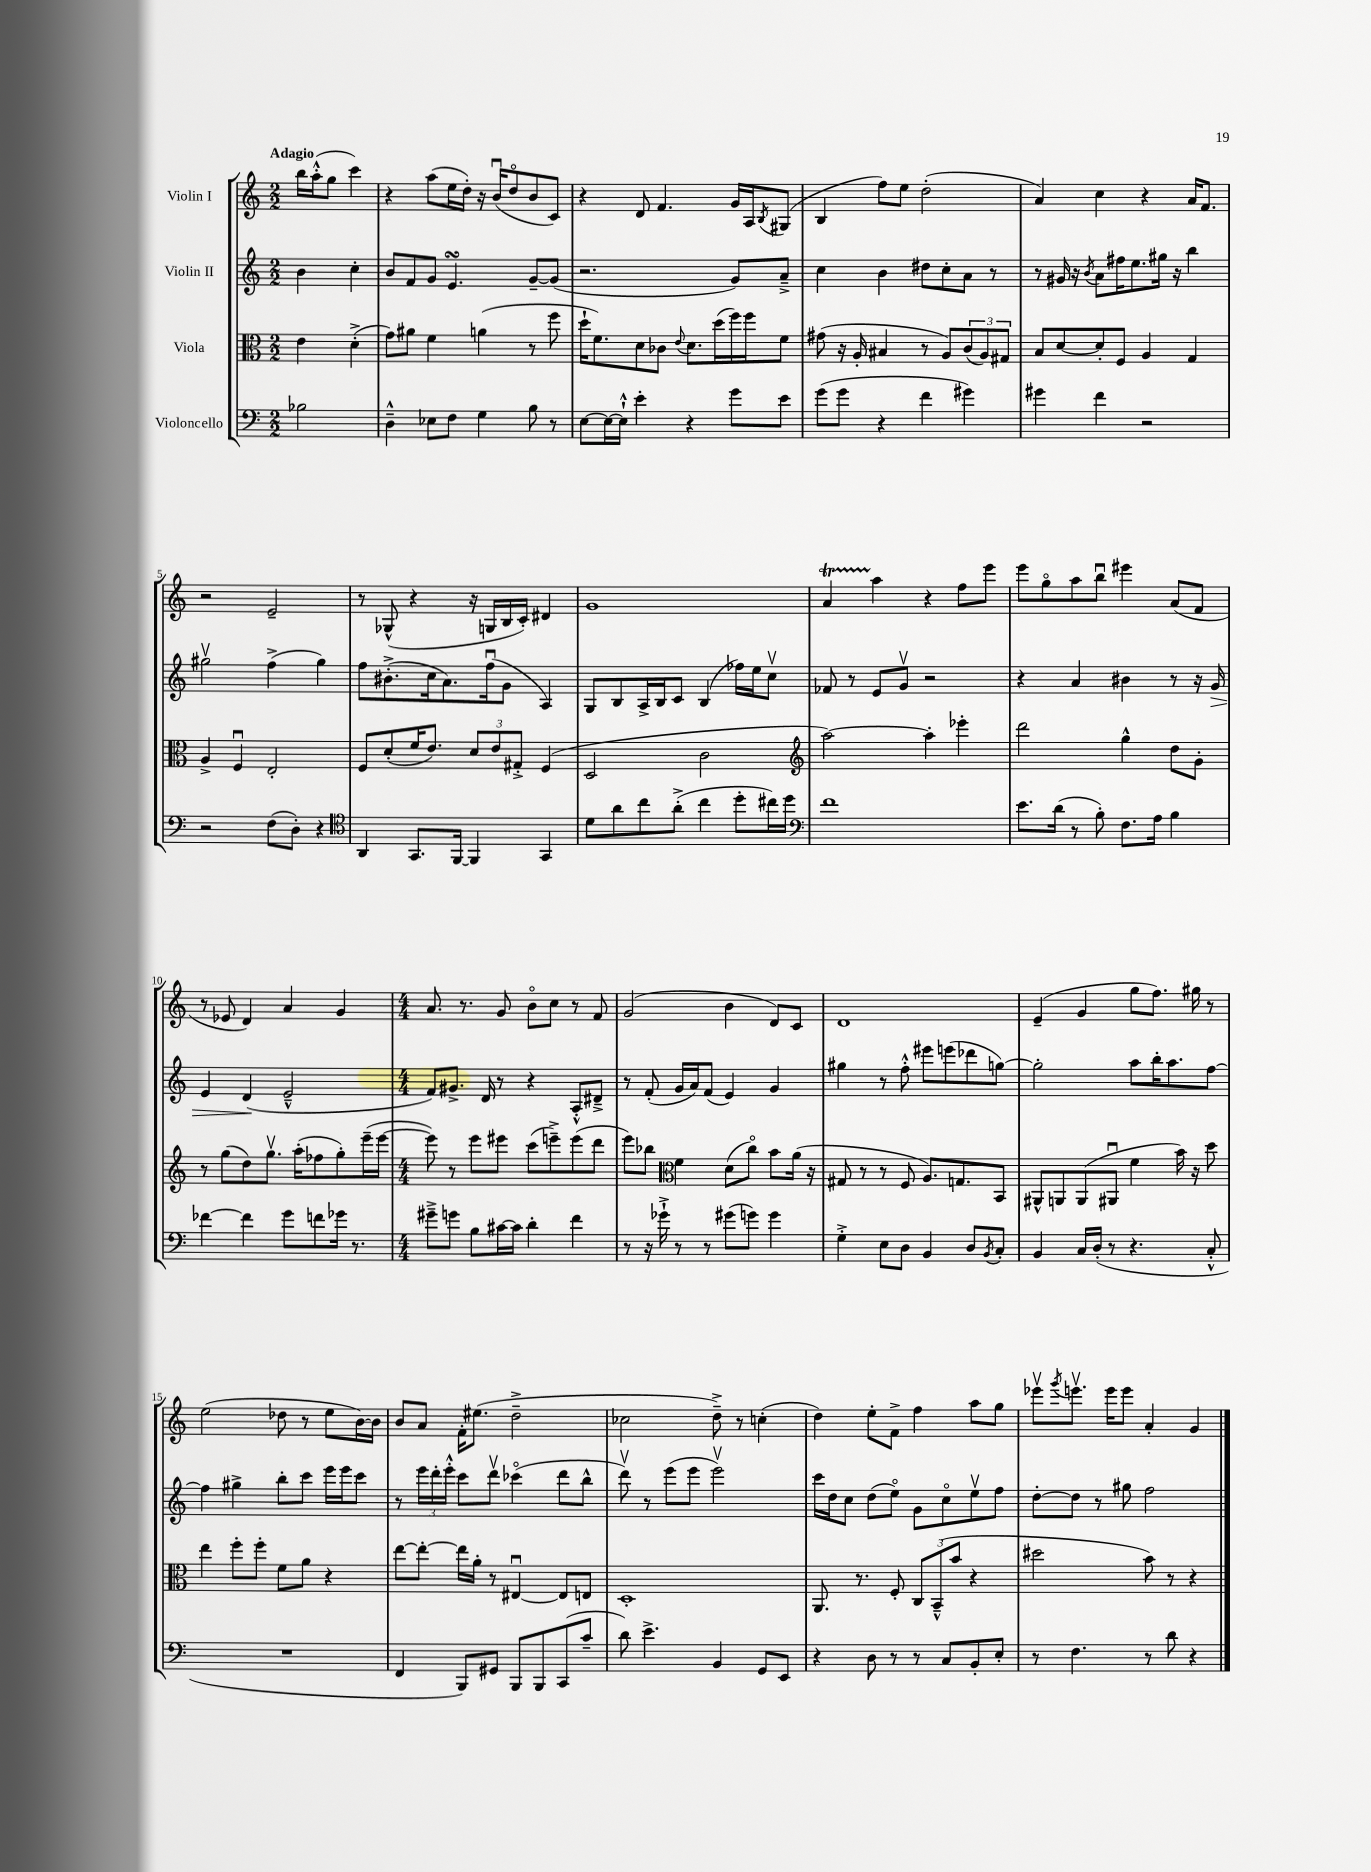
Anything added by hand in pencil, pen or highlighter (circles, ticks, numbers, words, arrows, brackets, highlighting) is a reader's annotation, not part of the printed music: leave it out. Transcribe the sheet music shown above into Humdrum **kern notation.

**kern	**kern	**kern	**kern
*staff4	*staff3	*staff2	*staff1
*clefF4	*clefC3	*clefG2	*clefG2
*k[]	*k[]	*k[]	*k[]
*M2/2	*M2/2	*M2/2	*M2/2
2B-\	4e\	4b\	16bb\LL
.	.	.	(16aa'^^\J
.	.	.	8gg\J
.	(4d'^\	4cc'\	4ccc\)
=	=	=	=
4D~^^\	8g\L)	8b/L	4r
.	8a#\J	8f/	.
8E-\L	4f\	8g/J	(8aa\L
8F\J	.	4.e/	16ee\L
.	.	.	16dd'\JJ)
4G\	(4a\	.	16r
.	.	.	(16bu/LK
.	.	.	8ddo/
8B\	8r	[8g~/L	8b/
8r	8ff\	(8g/]J	8c/J)
=	=	=	=
[8E\L	16dd`\LK	2.r	4r
.	8.f\)	.	.
16E\_L	.	.	.
16E`^^\]JJ	.	.	.
4e'\	8d\	.	8d/
.	8c-\J	.	4.f/
.	8qqe/	.	.
4r	8.d\L	.	.
.	(16dd\L	.	.
8g\L	16ff\)	8g/L)	16g/LL
.	16ff\J	.	16A/J
.	.	.	8qB/
8e\J	8f\J	8a~^/J	(8G#/J
=	=	=	=
(8g\L	(8g#\	4cc\	4B/
8g\J	16r	.	.
.	16A'/	.	.
4r	4B#/	4b\	8ff\L)
.	.	.	8ee\J
4f\	8r	8dd#\L	(2dd'\
.	8A/L)	8cc'\	.
4g#\)	(12c/	8a\J	.
.	12A/)	.	.
.	.	8r	.
.	12G#/J	.	.
=	=	=	=
4g#\	8B/L	8r	4a/)
.	[8d/	16g#/	.
.	.	16r	.
.	.	8qb/	.
4f\	8d'/]	8a\L	4cc\
.	8F/J	16ff#\K	.
.	.	8.ee\	.
2r	4A/	.	4r
.	.	16gg#\Jk	.
.	.	16r	.
.	4G/	4bb\	16a/LK
.	.	.	8.f/J
=	=	=	=
2r	4A^/	2gg#v\	2r
.	4Fu/	.	.
(8F\L	2E'/	(4ff^\	2e~/
8D'\J)	.	.	.
4r	.	4gg#\)	.
=	=	=	=
*clefC4	*	*	*
4AA/	8F/L	8ff\L	8r
.	(8d'/	(8.b#'^\	(8G-^^/
8.GG/L	16f/K	.	4r
.	8.e/J)	16cc\k	.
.	.	8.a\)	.
[16FF/Jk	.	.	.
4FF/]	12d/L	.	16r
.	.	(16ffu\k	16G/LL
.	12e/	.	.
.	.	8g\J	16B/
.	12G#'^/J	.	.
.	.	.	16c'/JJ)
4GG/	(4F/	4A/)	4d#/
=	=	=	=
8d\L	2D/	8G/L	1g
8a\	.	8B/	.
8cc\	.	16A^/L	.
.	.	16B/J	.
(8a'^\J	.	8c/J	.
4cc\	2c\	(4B/	.
8dd'\L	.	16ff-\LL)	.
.	.	16ee\J	.
16cc#\L)	.	8ccv\J	.
16dd\JJ	.	.	.
=	=	=	=
*clefF4	*clefG2	*	*
1f	[2aa\)	8f-/	4a/
.	.	8r	.
.	.	8e/L	4aa\
.	.	8gv/J	.
.	4aa'\]	2r	4r
.	4eee-'\	.	8ff\L
.	.	.	8eee\J
=	=	=	=
8.e\L	2ddd\	4r	8eee\L
.	.	.	8ggo\
(16d\Jk	.	.	.
8r	.	4a/	8aa\
8B'\)	.	.	8bbu\J
8.F\L	4gg^^\	4b#\	4eee#\
16A\Jk	.	.	.
4B\	8dd\L	8r	(8a/L
.	8g'\J	16r	8f/J
.	.	16g/	.
=	=	=	=
[4f-\	8r	4e/	8r
.	(8gg\L	.	8e-/
4f-\]	8dd\)	(4d/	4d/)
.	8.ggv\J	.	.
8g\L	.	2e~^^/	4a/
.	(16aa'\LK	.	.
8f\	8ff-\	.	.
16g-\Jk	8gg'\)	.	4g/
8.r	.	.	.
.	(16eee~\L	.	.
.	[16eee\JJ	.	.
=	=	=	=
*M4/4	*M4/4	*M4/4	*M4/4
8g#~^\L	8eee\])	8f/L)	8.a/
8g\J	8r	8.g#^/J	.
.	.	.	8.r
8B\L	8eee\L	.	.
.	.	16d/	.
[16c#\L	8eee#\J	8r	8g/
16c#\]JJ	.	.	.
4d'\	(8ccc\L	4r	8bo\L
.	8eee~^\)	.	8cc\J
4f\	(8eee\	8A'^^/L	8r
.	8ddd\J	8d#~^/J	8f/
=	=	=	=
8r	8eee\L)	8r	(2g/
16r	8bb-\J	(8f'/	.
16g-`^\	.	.	.
*	*clefC3	*	*
8r	4f\	16g/LL	.
.	.	16a/J)	.
8r	.	(8f/J	.
(8g#\L	(8d\L	4e/)	4b\
8g\J)	8cco\J)	.	.
4g\	8b\L	4g/	8d/L)
.	(16a\Jk	.	8c/J
.	16r	.	.
=	=	=	=
4G'^\	8G#/	4gg#\	1d
.	8r	.	.
8E\L	8r	8r	.
8D\J	8F/	8ff'^^\	.
4BB/	8.A/L)	8eee#\L	.
.	.	(8eee\	.
.	8.G/	.	.
8D/L	.	8ddd-\	.
8qBB/	.	.	.
8C'/J	8BB/J	[8gg\J)	.
=	=	=	=
4BB/	8AA#^^/L	2gg'\]	(4e~/
.	8AA/	.	.
16C/LL	(8AA/	.	4g/
(16D'/JJ	.	.	.
8r	8AA#u/J	.	.
4.r	4f\	8aa\L	8gg\L
.	.	16bb'\K	8.ff\J)
.	.	8.aa\	.
.	16b\)	.	.
.	16r	.	16gg#\
8C'^^/	8dd\	[8ff\J	8r
=	=	=	=
1r	4ee\	4ff\]	(2ee\
.	8ff'\L	4gg#^\	.
.	8ff'\J	.	.
.	8f\L	8bb'\L	8dd-\
.	8a\J	8ccc\J	8r
.	4r	16eee\LL	8ee\L
.	.	16eee\J	.
.	.	8ccc\J	[16b\L)
.	.	.	16b\]JJ
=	=	=	=
4FF/	[8ee\L	8r	8b/L
.	8ee'\_J	24eee\LL	8a/J
.	.	24ddd'\	.
.	.	24eee'^^\JJ	.
8BBB/L)	16ee\]LL	8ccc\L	16f'\LK
.	16a'\JJ	.	(8.ee#\J
8GG#/J	8r	8dddv\J	.
8BBB/L	[4E#u/	(4ccc-o\	2dd~^\
8BBB/	.	.	.
(8CC/	8E#/]L	8ddd\L	.
8c~/J	8E/J	8bb^^\J	.
=	=	=	=
8d\)	1D'	8dddv\)	2cc-\
4.e^\	.	8r	.
.	.	(8eee\L	.
.	.	8eee\J	.
4BB/	.	2eeev\)	8dd~^\)
.	.	.	8r
8GG/L	.	.	(4cc'\
8EE/J	.	.	.
=	=	=	=
4r	8.AA/	16ccc\LL	4dd\)
.	.	16dd\J	.
.	.	8cc\J	.
.	8.r	.	.
8D\	.	(8dd\L	8ee'\L
8r	8F'/	8eeo\J)	8f^\J
8r	12C/L	8g\L	4ff\
.	(12BB~^^/	.	.
8C/L	.	8cco\	.
.	12b/J	.	.
8BB'/	4r	8eev\	8aa\L
8E'/J	.	8ff\J	8gg\J
=	=	=	=
8r	2dd#\	[8dd'\L	8eee-v\L
.	.	.	8qggg/
4.F\	.	8dd\]J	8.eeev\J
.	.	8r	.
.	.	.	16eee\LK
.	.	8gg#\	8eee\J
8r	8b\)	2ff\	4a'/
8d\	8r	.	.
4r	4r	.	4g/
==	==	==	==
*-	*-	*-	*-
